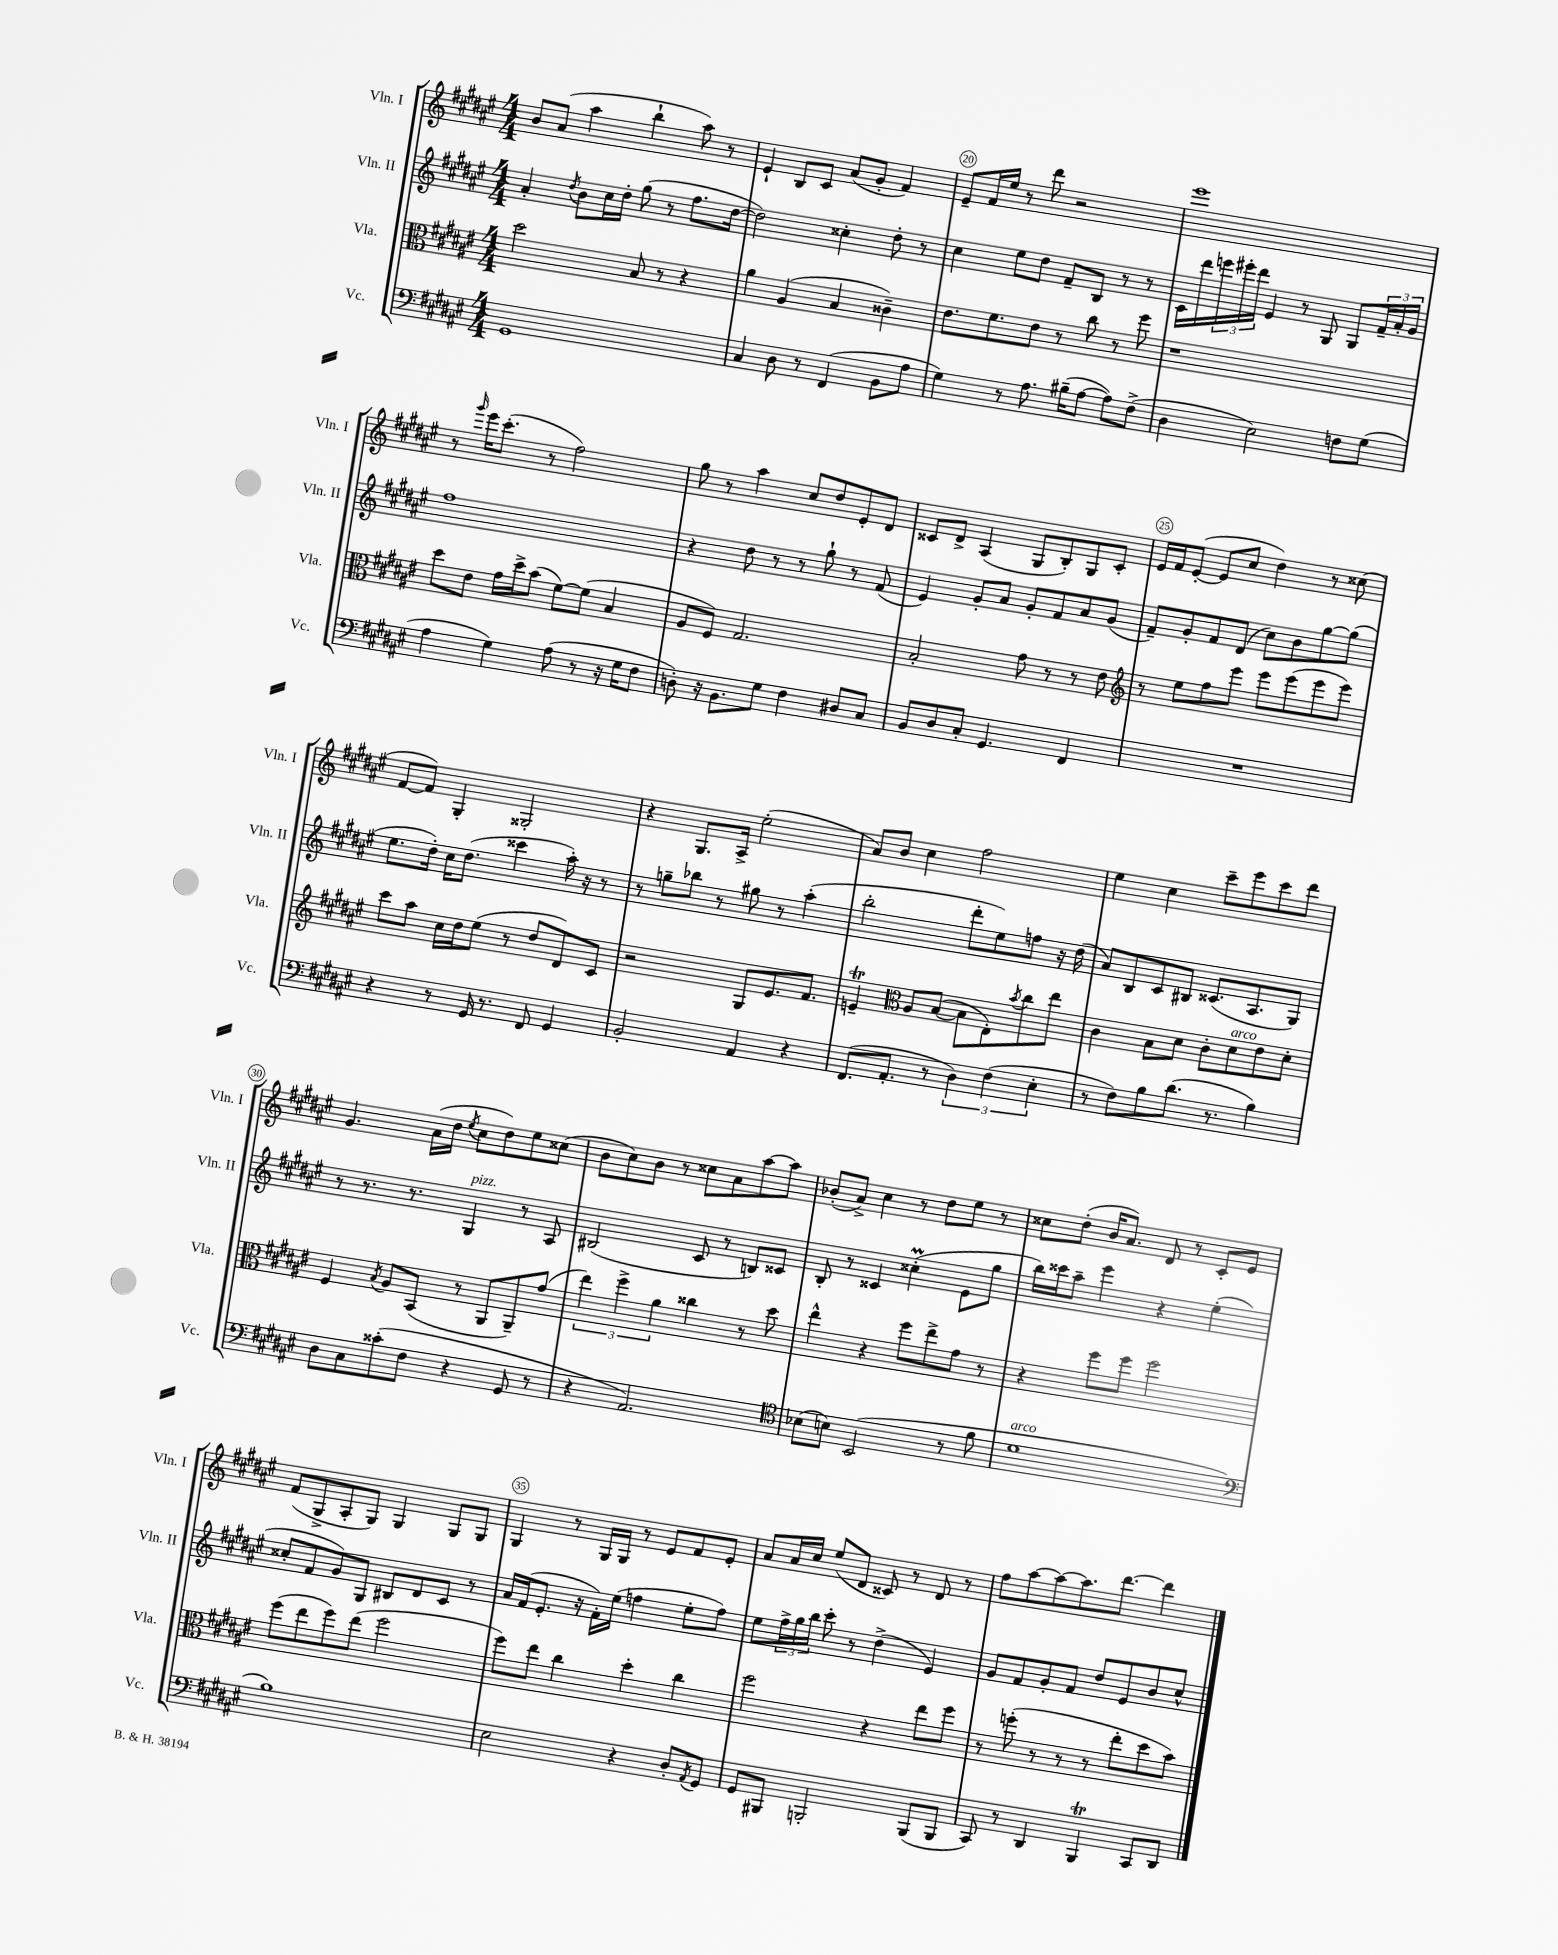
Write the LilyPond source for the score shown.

<<
\new StaffGroup <<
\new Staff = "s0" \with { instrumentName = "Vln. I" shortInstrumentName = "Vln. I" } {
    \clef treble \key fis \major \numericTimeSignature \time 4/4
    b'8 ais'8( ais''4 b''4-! ais''8) r8 |
    eis'4-! b8 cis'8 ais'8( gis'8-. fis'4) |
    eis'8-- fis'16 eis''16 r8 dis'''8 r2 |
    eis'''1 |
    r8 \grace { gis'''16 } eis'''16 cis'''8.-.( r8 fis''2) |
    gis''8 r8 ais''4 cis''8 dis''8 eis'8-. dis'8 |
    cisis'8 dis'8-> ais4( gis8 b8-.) gis8 cisis'8-. |
    eis'16 fis'16 eis'8~-.( eis'8 cis''8 dis''4) r8 cisis''8( |
    fis'8~ fis'8) gis4-. gisis2-. |
    r4 gis8. ais16-> eis''2-.( |
    ais'8) b'8 cis''4 fis''2 |
    eis''4 cis''4 cis'''8-- eis'''8 cis'''8 dis'''8 |
    gis'4. ais'16( dis''16 \acciaccatura { eis''8 } cis''8 dis''8) eis''8 cisis''8( |
    b'8 cis''8) b'8 r8 cisis''8 ais'8 ais''8~ ais''8 |
    bes'8-.( ais'8->) cis''4 r8 dis''8 eis''8 r8 |
    cisis''8 dis''8-.( b'16 ais'8.) dis'8 r8 cis'8-. eis'8 |
    fis'8( gis8-> ais8-. gis8) gis4 gis8 gis8 |
    gis4 r8 gis16 gis16 r8 eis'8 fis'8 eis'8-. |
    ais'8 ais'16 cis''16 eis''8( dis'8 cisis'8) r8 dis'8 r8 |
    fis''8 ais''8~ ais''8~ ais''8. dis'''8.~ dis'''4 \bar "|." |
}
\new Staff = "s1" \with { instrumentName = "Vln. II" shortInstrumentName = "Vln. II" } {
    \clef treble \key fis \major \numericTimeSignature \time 4/4
    ais'4-. \acciaccatura { dis''8 } b'8 cis''16 dis''16-. gis''8( r8 fis''8. dis''16~ |
    dis''2) cisis''4-. dis''8-. r8 |
    cis''4 eis''8 dis''8 fis'8-- b8 r8 r8 |
    cis'16 dis'''16 \tuplet 3/2 { e'''16 eis'''16-. dis'''16 } eis'4 r8 gis8 gis8 \tuplet 3/2 { fis'16-- ais'16-. gis'16 } |
    fis''1 |
    r4 dis''8 r8 r8 gis''8-! r8 fis'8( |
    eis'4) gis'8-. ais'8 gis'8-. fis'8 ais'8 gis'8( |
    fis'8--) gis'8-. fis'8 dis'8( cis''8) b'8 gis''8~ gis''8( |
    eis''8. dis''16-.) cis''16 dis''8.( cisis'''4 ais''16-.) r16 r8 |
    r8 g''8-- bes''8 r8 gis''8 r8 ais''4-.( |
    b''2-. dis'''8-. eis''8) f''8 r16 dis''16( |
    ais'8) b8 cis'8 bis8 cisis'8.( ais8. gis8) |
    r8 r8. r8. gis4^\markup { \italic "pizz." } r8 ais8 |
    bis2( cis'8 r8 b8) cisis'8 |
    b8-. r8 cisis'4 cisis''4-.\prall( eis'8 gis''8 |
    b''16) cisis'''16 ais''8-- eis'''4 r4 eis''4-.( |
    cisis''8-. fis'8 gis'8) gis8 bis8 dis'8 cis'8 r8 |
    ais'16 fis'16( eis'8.-. r16 fis'16-.) eis''16( f''4 eis''8-. f''8) |
    eis''8 \tuplet 3/2 { fis''16-> gis''16 b''16 } cis'''8-. r8 dis''4->( eis'4) |
    gis'8 fis'8 gis'8-. fis'8 dis''8 eis'8 b'8 cis''8-^ \bar "|." |
}
\new Staff = "s2" \with { instrumentName = "Vla." shortInstrumentName = "Vla." } {
    \clef alto \key fis \major \numericTimeSignature \time 4/4
    dis''2 b8 r8 r4 |
    ais'4 ais4( b4 cisis'4--) |
    eis'8. fis'8. eis'8 r8 cis''8 r8 fis''8 |
    r1 |
    dis''8 eis'8 gis'16 dis''16-> b'8( fis'8~) fis'8( b4 |
    ais8 fis8) gis2. |
    b2-. gis'8 r8 r8 eis'8 |
    \clef treble r8 eis''8 fis''8 eis'''8 eis'''8 eis'''8( eis'''8 eis'''8) |
    cis'''8 ais''8 cis''16 dis''16 eis''8( r8 dis''8 dis'8) cis'8 |
    r2 gis8 eis'8. fis'8. |
    e'4--\trill \clef alto ais8 b8~( b8 eis8-.) \acciaccatura { b'8 } cis''8 eis''8 |
    cis'4 b8 dis'8 cis'8-. dis'8^\markup { \italic "arco" } eis'8 dis'8-. |
    fis4 \acciaccatura { b8 } ais8 b,8( r8 ais,8 ais,8--) gis'8( |
    \tuplet 3/2 { eis''4) fis''4-> ais'4 } cisis''4 r8 dis''8 |
    eis''4-^ r4 fis''8 eis''8-> gis'8 r8 |
    r4 fis''8 fis''8 fis''2 |
    fis''8( eis''8 fis''8) eis''8( fis''2 |
    fis''8) eis''8 cis''4 dis''4-. cis''4 |
    fis''2 r4 eis''8 fis''8 |
    r8 f''8-.( r8 r8 r8 eis''8-. dis''8 b'8) \bar "|." |
}
\new Staff = "s3" \with { instrumentName = "Vc." shortInstrumentName = "Vc." } {
    \clef bass \key fis \major \numericTimeSignature \time 4/4
    gis,1 |
    cis4 dis8 r8 fis,4( b,8 ais8 |
    gis4) r8 ais8. bis16--( ais8~ ais8) fis8->( |
    dis4 eis2) f8 gis8( |
    ais4 gis4) ais8( r8 r16 gis16 fis8 |
    d8-.) r16 b,8. gis8 fis4 dis8 cis8 |
    b,8 dis8 cis8-. gis,4. fis,4 |
    R1 |
    r4 r8 gis,16 r8. fis,8 gis,4 |
    b,2-. ais,4 r4 |
    fis,8.( ais,8.-. r8 \tuplet 3/2 { dis4) fis4( eis4-. } |
    r8 fis8) b8 dis'8.( r8. b4) |
    dis8 cis8 cisis'8-.( fis8 r4 gis,8 r8 |
    r4 ais,2.) |
    \clef tenor bes8( b8) b,2( r8 fis'8 |
    dis'1^\markup { \italic "arco" } |
    \clef bass b1) |
    eis2 r4 dis8-. \acciaccatura { ais,8 } gis,8 |
    gis,8 bis,,8 b,,2-. b,,8( b,,8 |
    cis,8) r8 dis,4 b,,4\trill cis,8 dis,8 \bar "|." |
}
>>
>>
\layout { \context { \Score currentBarNumber = #18 \override BarNumber.break-visibility = ##(#f #t #t) barNumberVisibility = #(every-nth-bar-number-visible 5) \override BarNumber.stencil = #(make-stencil-circler 0.1 0.3 ly:text-interface::print) } }
